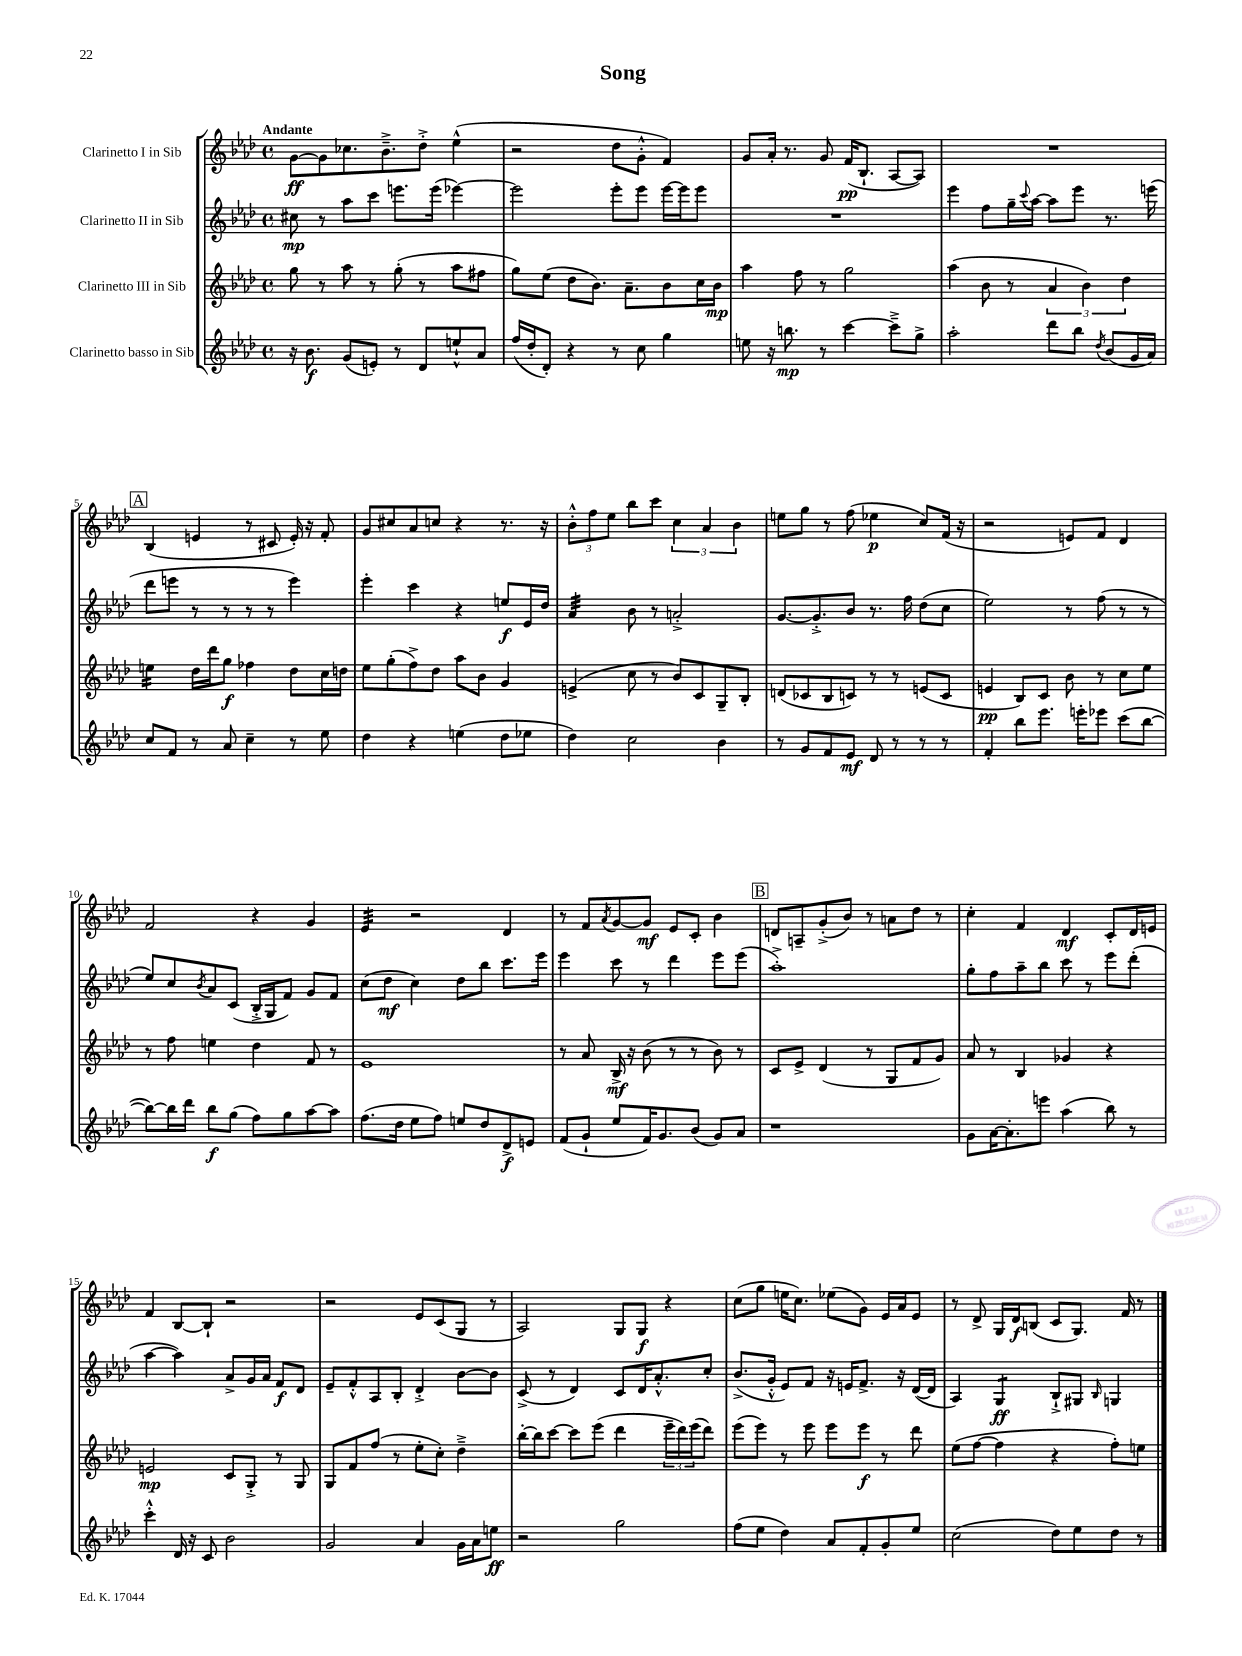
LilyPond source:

\header { title = "Song" }
<<
\new StaffGroup <<
\new Staff = "s0" \with { instrumentName = "Clarinetto I in Sib" } {
    \clef treble \key aes \major \defaultTimeSignature \time 4/4 \tempo "Andante"
    g'8~\ff g'8 ces''8. bes'8.---> des''8-.-> ees''4-^( |
    r2 des''8 g'8-.-^ f'4) |
    g'8 aes'16-. r8. g'8 f'16\pp( bes8.-! aes8~ aes8) |
    R1 |
    \mark \markup { \box "A" } bes4( e'4 r8 cis'8 e'16-.) r16 f'8-. |
    g'8 cis''8 aes'8 c''8 r4 r8. r16 |
    \tuplet 3/2 { bes'8-.-^ f''8 ees''8 } bes''8 c'''8 \tuplet 3/2 { c''4 aes'4 bes'4 } |
    e''8 g''8 r8 f''8( ees''4\p c''8) f'16( r16 |
    r2 e'8) f'8 des'4 |
    f'2 r4 g'4 |
    ees'4:32 r2 des'4 |
    r8 f'8 \acciaccatura { aes'8 } g'8~ g'8\mf ees'8 c'8-. bes'4 |
    \mark \markup { \box "B" } d'8 a8-- g'8-.->( bes'8) r8 a'8 des''8 r8 |
    c''4-. f'4 des'4\mf c'8-. des'16 e'16 |
    f'4 bes8~ bes8-! r2 |
    r2 ees'8 c'8( g8 r8 |
    aes2) g8 g8\f r4 |
    c''8( g''8 e''16 c''8.) ees''8( g'8) ees'16 aes'16 ees'8 |
    r8 des'8-> g16 des'16\f b8( c'8 g8.) f'16 r8 \bar "|." |
}
\new Staff = "s1" \with { instrumentName = "Clarinetto II in Sib" } {
    \clef treble \key aes \major \defaultTimeSignature \time 4/4
    cis''8\mp r8 aes''8 c'''8 e'''8. e'''16( ees'''4~) |
    ees'''2 ees'''8-. ees'''8 ees'''16~ ees'''16 ees'''8 |
    R1 |
    ees'''4 f''8 g''16-- \appoggiatura { c'''8 } aes''16~ aes''8 ees'''8 r8. e'''16( |
    \mark \markup { \box "A" } des'''8 e'''8 r8 r8 r8 r8 e'''4) |
    ees'''4-. c'''4 r4 e''8\f ees'16 des''16 |
    aes'4:32 bes'8 r8 a'2-.-> |
    g'8.~ g'8.-.-> bes'8 r8. f''16 des''8( c''8 |
    ees''2) r8 f''8( r8 r8 |
    ees''8) c''8 \acciaccatura { bes'8 } aes'8 c'8( bes16-.-> g16 f'8) g'8 f'8 |
    c''8( des''8\mf c''4) des''8 bes''8 c'''8. ees'''16 |
    ees'''4 c'''8 r8 des'''4 ees'''8 ees'''8( |
    \mark \markup { \box "B" } aes''1-.->) |
    g''8-. f''8 aes''8-- bes''8 c'''8 r8 ees'''8 des'''8-.( |
    aes''4~ aes''4) aes'8-> g'16 aes'16 f'8\f des'8 |
    ees'8-- f'8-.-^ aes8 bes8-. des'4-.-> bes'8~ bes'8 |
    c'8->( r8 des'4) c'8 des'16 aes'8.-.-^ c''8-. |
    bes'8.->( g'16-.-^ ees'8) f'8 r16 e'16 f'8.-> r16 des'16~( des'16 |
    aes4) g4:8\ff bes8-!-> gis8 \grace { bes16 } g4 \bar "|." |
}
\new Staff = "s2" \with { instrumentName = "Clarinetto III in Sib" } {
    \clef treble \key aes \major \defaultTimeSignature \time 4/4
    g''8 r8 aes''8 r8 g''8-.( r8 aes''8 fis''8 |
    g''8) ees''8( des''8 bes'8.) aes'8.-- bes'8 c''16 bes'16\mp |
    aes''4 f''8 r8 g''2 |
    aes''4( bes'8 r8 \tuplet 3/2 { aes'4 bes'4) des''4 } |
    \mark \markup { \box "A" } e''4:16 des''16 des'''16 g''8\f fes''4 des''8 c''16 d''16 |
    ees''8 g''8-.( f''8->) des''8 aes''8 bes'8 g'4 |
    e'4->( c''8 r8 bes'8) c'8 g8-- bes8-. |
    d'8( ces'8 bes8 c'8) r8 r8 e'8( c'8 |
    e'4\pp bes8) c'8 bes'8 r8 c''8 ees''8 |
    r8 f''8 e''4 des''4 f'8 r8 |
    ees'1 |
    r8 aes'8 bes16->\mf r16 bes'8( r8 r8 bes'8) r8 |
    \mark \markup { \box "B" } c'8 ees'8-> des'4( r8 g8 f'8 g'8) |
    aes'8 r8 bes4 ges'4 r4 |
    e'2\mp c'8 g8-.-> r8 g8 |
    g8 f'8 f''8( r8 ees''8-. c''8-.) des''4---> |
    bes''16~-. bes''16 c'''8~ c'''8 ees'''8( des'''4 \tuplet 3/2 { ees'''16-- des'''16) ees'''16( } des'''8) |
    ees'''8( ees'''8) r8 ees'''8 ees'''8 ees'''8\f r8 des'''8 |
    ees''8( f''8~ f''4 r4 f''8-.) e''8 \bar "|." |
}
\new Staff = "s3" \with { instrumentName = "Clarinetto basso in Sib" } {
    \clef treble \key aes \major \defaultTimeSignature \time 4/4
    r16 bes'8.\f g'8( e'8-.) r8 des'8 e''8-!-^ aes'8 |
    f''16( des''16-. des'8-.) r4 r8 c''8 g''4 |
    e''8 r16 b''8.\mp r8 c'''4~ c'''8---> g''8-> |
    aes''2-. des'''8 bes''8 \acciaccatura { des''8 } bes'8( g'16 aes'16) |
    \mark \markup { \box "A" } c''8 f'8 r8 aes'8 c''4-- r8 ees''8 |
    des''4 r4 e''4( des''8 ees''8 |
    des''4) c''2 bes'4 |
    r8 g'8 f'8 ees'8\mf des'8 r8 r8 r8 |
    f'4-. bes''8 ees'''8. e'''16-. ees'''8 c'''8( bes''8~ |
    bes''8~) bes''16 des'''16 bes''8\f g''8( f''8) g''8 aes''8~ aes''8 |
    f''8.( des''16 ees''8 f''8) e''8 des''8 des'8->\f e'8 |
    f'8( g'8-! ees''8 f'16) g'8. bes'8( g'8) aes'8 |
    \mark \markup { \box "B" } r1 |
    g'8 aes'16~ aes'8.-. e'''8 aes''4( bes''8) r8 |
    c'''4-.-^ des'16 r16 c'8 bes'2 |
    g'2 aes'4 g'16 aes'16 e''8\ff |
    r2 g''2 |
    f''8( ees''8 des''4) aes'8 f'8-. g'8-. ees''8 |
    c''2( des''8) ees''8 des''8 r8 \bar "|." |
}
>>
>>
